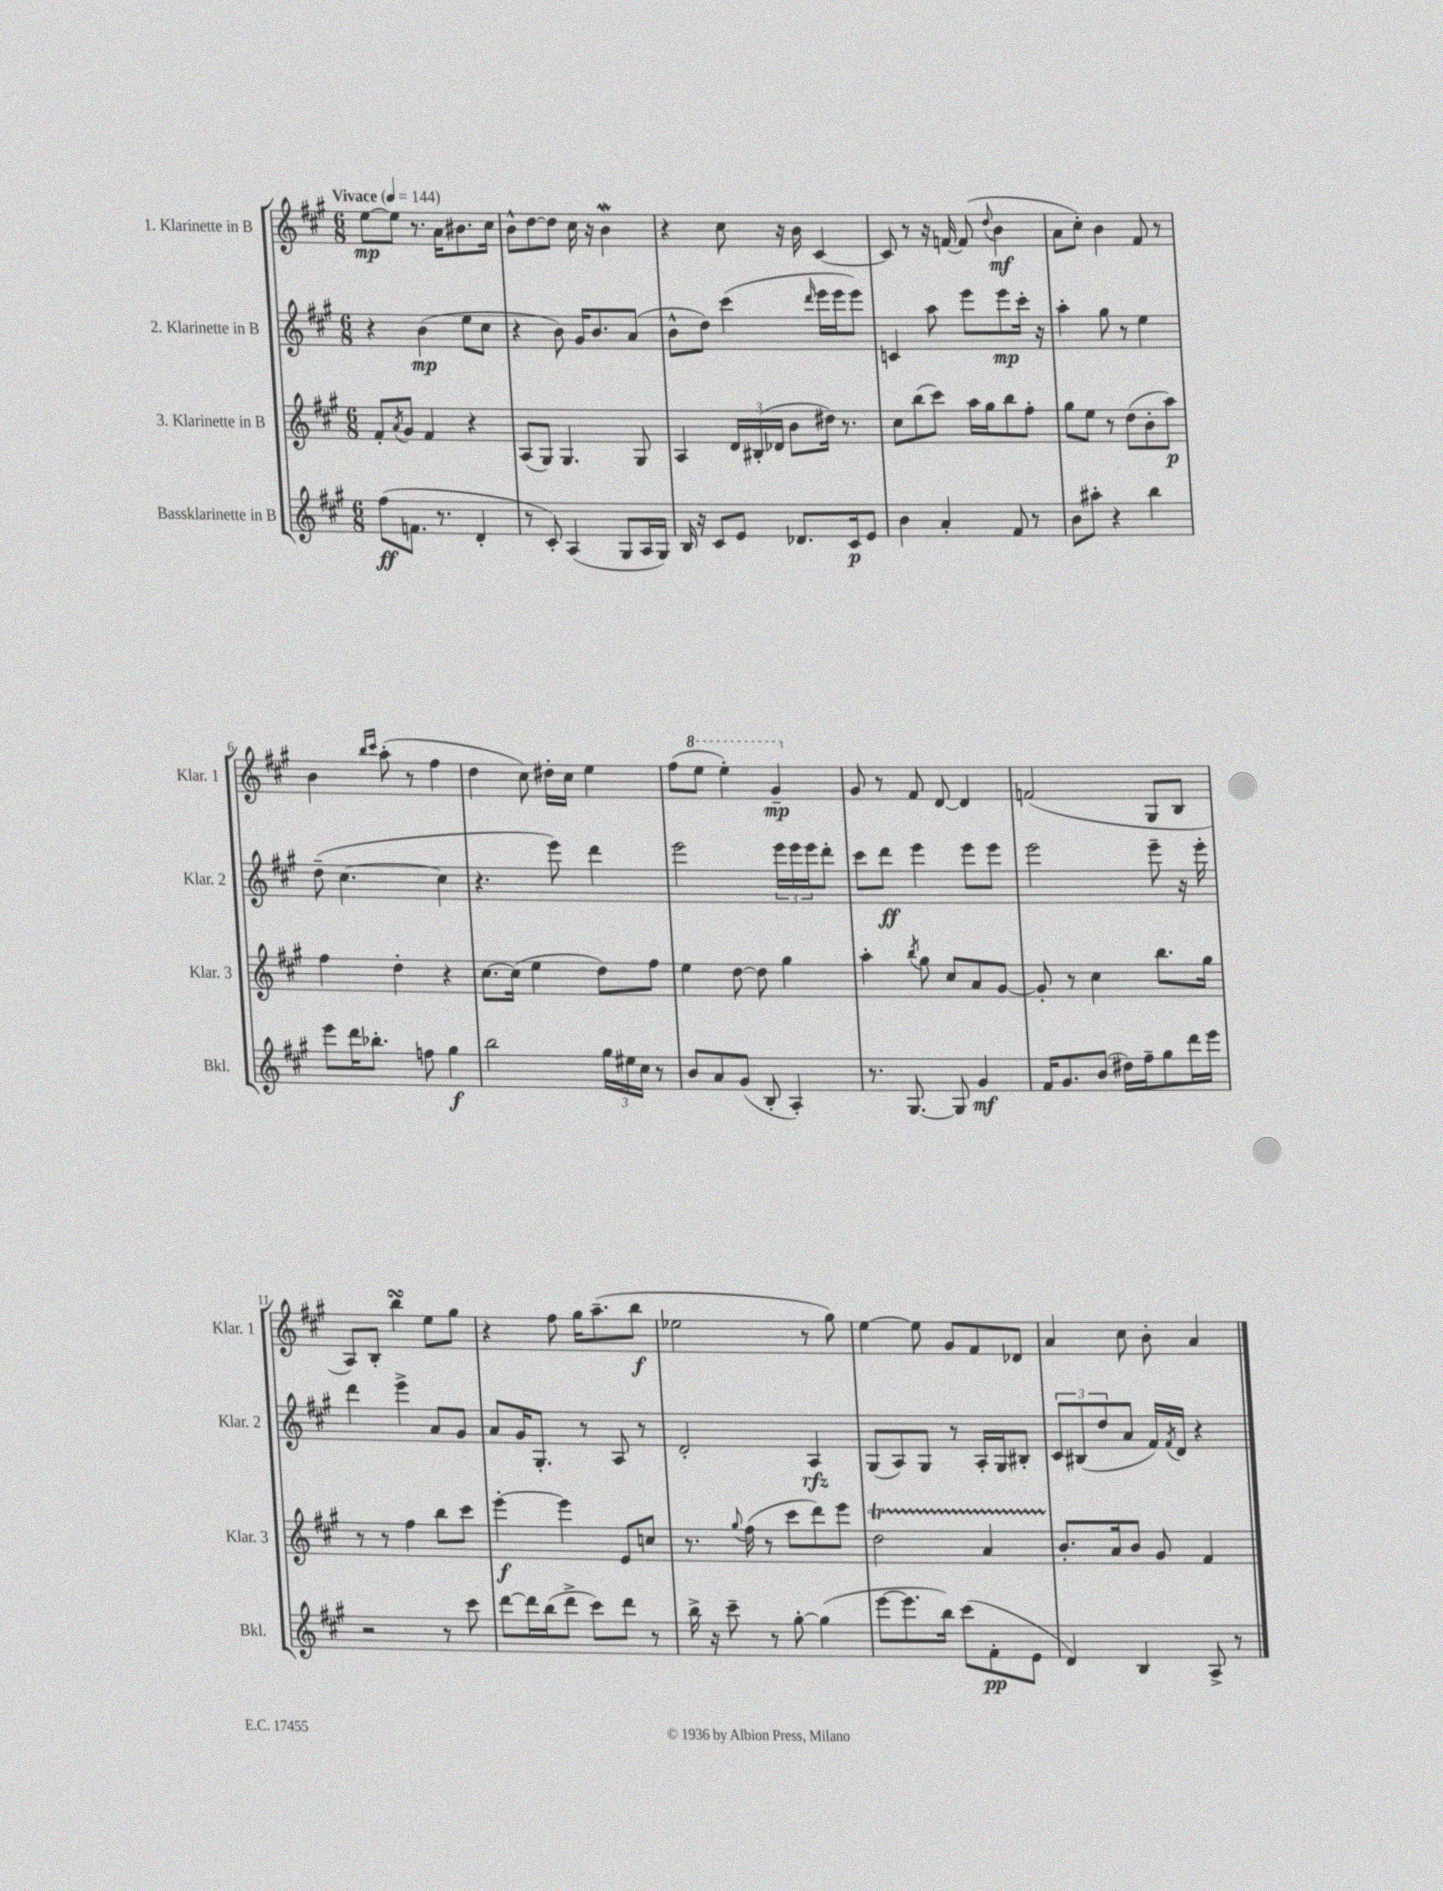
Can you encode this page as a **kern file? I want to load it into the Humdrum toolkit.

**kern	**kern	**kern	**kern
*staff4	*staff3	*staff2	*staff1
*clefG2	*clefG2	*clefG2	*clefG2
*k[f#c#g#]	*k[f#c#g#]	*k[f#c#g#]	*k[f#c#g#]
*M6/8	*M6/8	*M6/8	*M6/8
*MM144	*MM144	*MM144	*MM144
(8ff#	8f#'	4r	[8ee
.	8qa	.	.
8.f	8g#	.	8ee]
.	4f#	(4b	8.r
8.r	.	.	.
.	.	.	16a
4d'	4r	8ee	8.b#
.	.	8cc#	.
.	.	.	16cc#
=	=	=	=
8r	(8A	4r	8b^^
8c#')	8G#)	.	[8dd
(4A	4.G#	8b)	8dd]
.	.	16g#	16cc#
.	.	8.b	16r
8G#	.	.	4b
16A	8G#	(8a	.
16G#)	.	.	.
=	=	=	=
16B	4A	8b^^	4r
16r	.	.	.
8c#	.	8dd)	.
8e	24d	(4ccc#	8cc#
.	(24B#'	.	.
.	24d-	.	.
8.d-	8b	.	16r
.	.	.	16b
.	.	16qqddd	.
.	16dd#)	16eee	[4c#
16c#	8.r	16eee	.
8e	.	8eee)	.
=	=	=	=
4b	8cc#	4c	8c#]
.	(8bb	.	8r
4a'	8ccc#)	8aa	16r
.	.	.	[16f
.	16aa	8eee	(8f]
.	16gg#	.	.
.	.	.	8qqdd
8f#	8bb	8eee	4b
8r	8ff#'	16ccc#'	.
.	.	16r	.
=	=	=	=
8b	8gg#	4aa'	8a
8aa#'	8ee	.	8cc#')
4r	8r	8gg#	4b
.	(8dd	8r	.
4bb	8b'	4ee	8f#
.	8aa)	.	8r
=	=	=	=
8eee	4ff#	(8dd~	4b
16ddd	.	[4.cc#	.
8.bb-'	.	.	.
.	.	.	16qqbb
.	.	.	16qqccc#
.	4dd'	.	(8aa'
8ff	.	.	8r
4gg#	4r	4cc#]	4ff#
=	=	=	=
2bb	[8.cc#	4.r	4dd
.	(16cc#]	.	.
.	4ee	.	8cc#)
.	.	8eee)	16dd#'
.	.	.	16cc#
24gg#	8dd)	4ddd	4ee
24ee#	.	.	.
24cc#	.	.	.
8r	8ff#	.	.
=	=	=	=
8b	4ee	2eee	(8ff#
8a	.	.	8eee
(8g#	[8dd	.	4eee')
8B'	8dd]	.	.
4A')	4gg#	24eee	4gg#~
.	.	24eee	.
.	.	24eee	.
.	.	8ddd'	.
=	=	=	=
8.r	4aa'	8ccc#	8g#
.	.	8ddd	8r
[8.G#	.	.	.
.	8qbb	.	.
.	8gg#	4eee	8f#
8G#]	8cc#	.	[8d
4g#	8a	8eee	4d]
.	[8g#	8eee	.
=	=	=	=
16f#	8g#']	2eee	(2f
8.g#	.	.	.
.	8r	.	.
(8b	4cc#	.	.
16dd#)	.	.	.
16ff#~	.	.	.
8gg#	8.bb	8eee~	8G#
16ddd	.	16r	8B
16eee	16gg#	16eee'	.
=	=	=	=
2r	8r	4ddd	8A)
.	8r	.	8B'
.	4ff#	4eee^	4bb
8r	8bb	8a	8ee
8ccc#	8ccc#	8g#	8gg#
=	=	=	=
[8ddd	[4eee'	8a	4r
16ddd]	.	16g#	.
(16bb	.	8.G#'	.
8ddd^	4eee]	.	8ff#
8ccc#)	.	8r	16gg#
.	.	.	(8.aa~
8ddd	8e	8A	.
8r	8cc	8r	8bb
=	=	=	=
16bb^	8.r	2d'	2ee-
16r	.	.	.
8ccc#~	.	.	.
.	8qqgg#	.	.
.	(16ff#	.	.
8r	8r	.	.
[8gg#'	8ccc#	.	.
(4gg#]	8ddd)	4A	8r
.	8eee	.	8gg#)
=	=	=	=
[8eee	2dd	(8G#	[4ee
8.eee]	.	8A)	.
.	.	8G#	8ee]
16bb)	.	.	.
(8ccc#	.	8r	8g#
8f#'	4a	16A'	8f#
.	.	16G#	.
8e	.	8B#'	8d-
=	=	=	=
4d)	8.b'	12c#	4a
.	.	(12B#	.
.	.	12dd	.
.	16a	.	.
4B	8b	8a	8cc#
.	8g#	16f#)	8b'
.	.	8qf#	.
.	.	16d	.
8A^	4f#	4r	4a
8r	.	.	.
==	==	==	==
*-	*-	*-	*-
